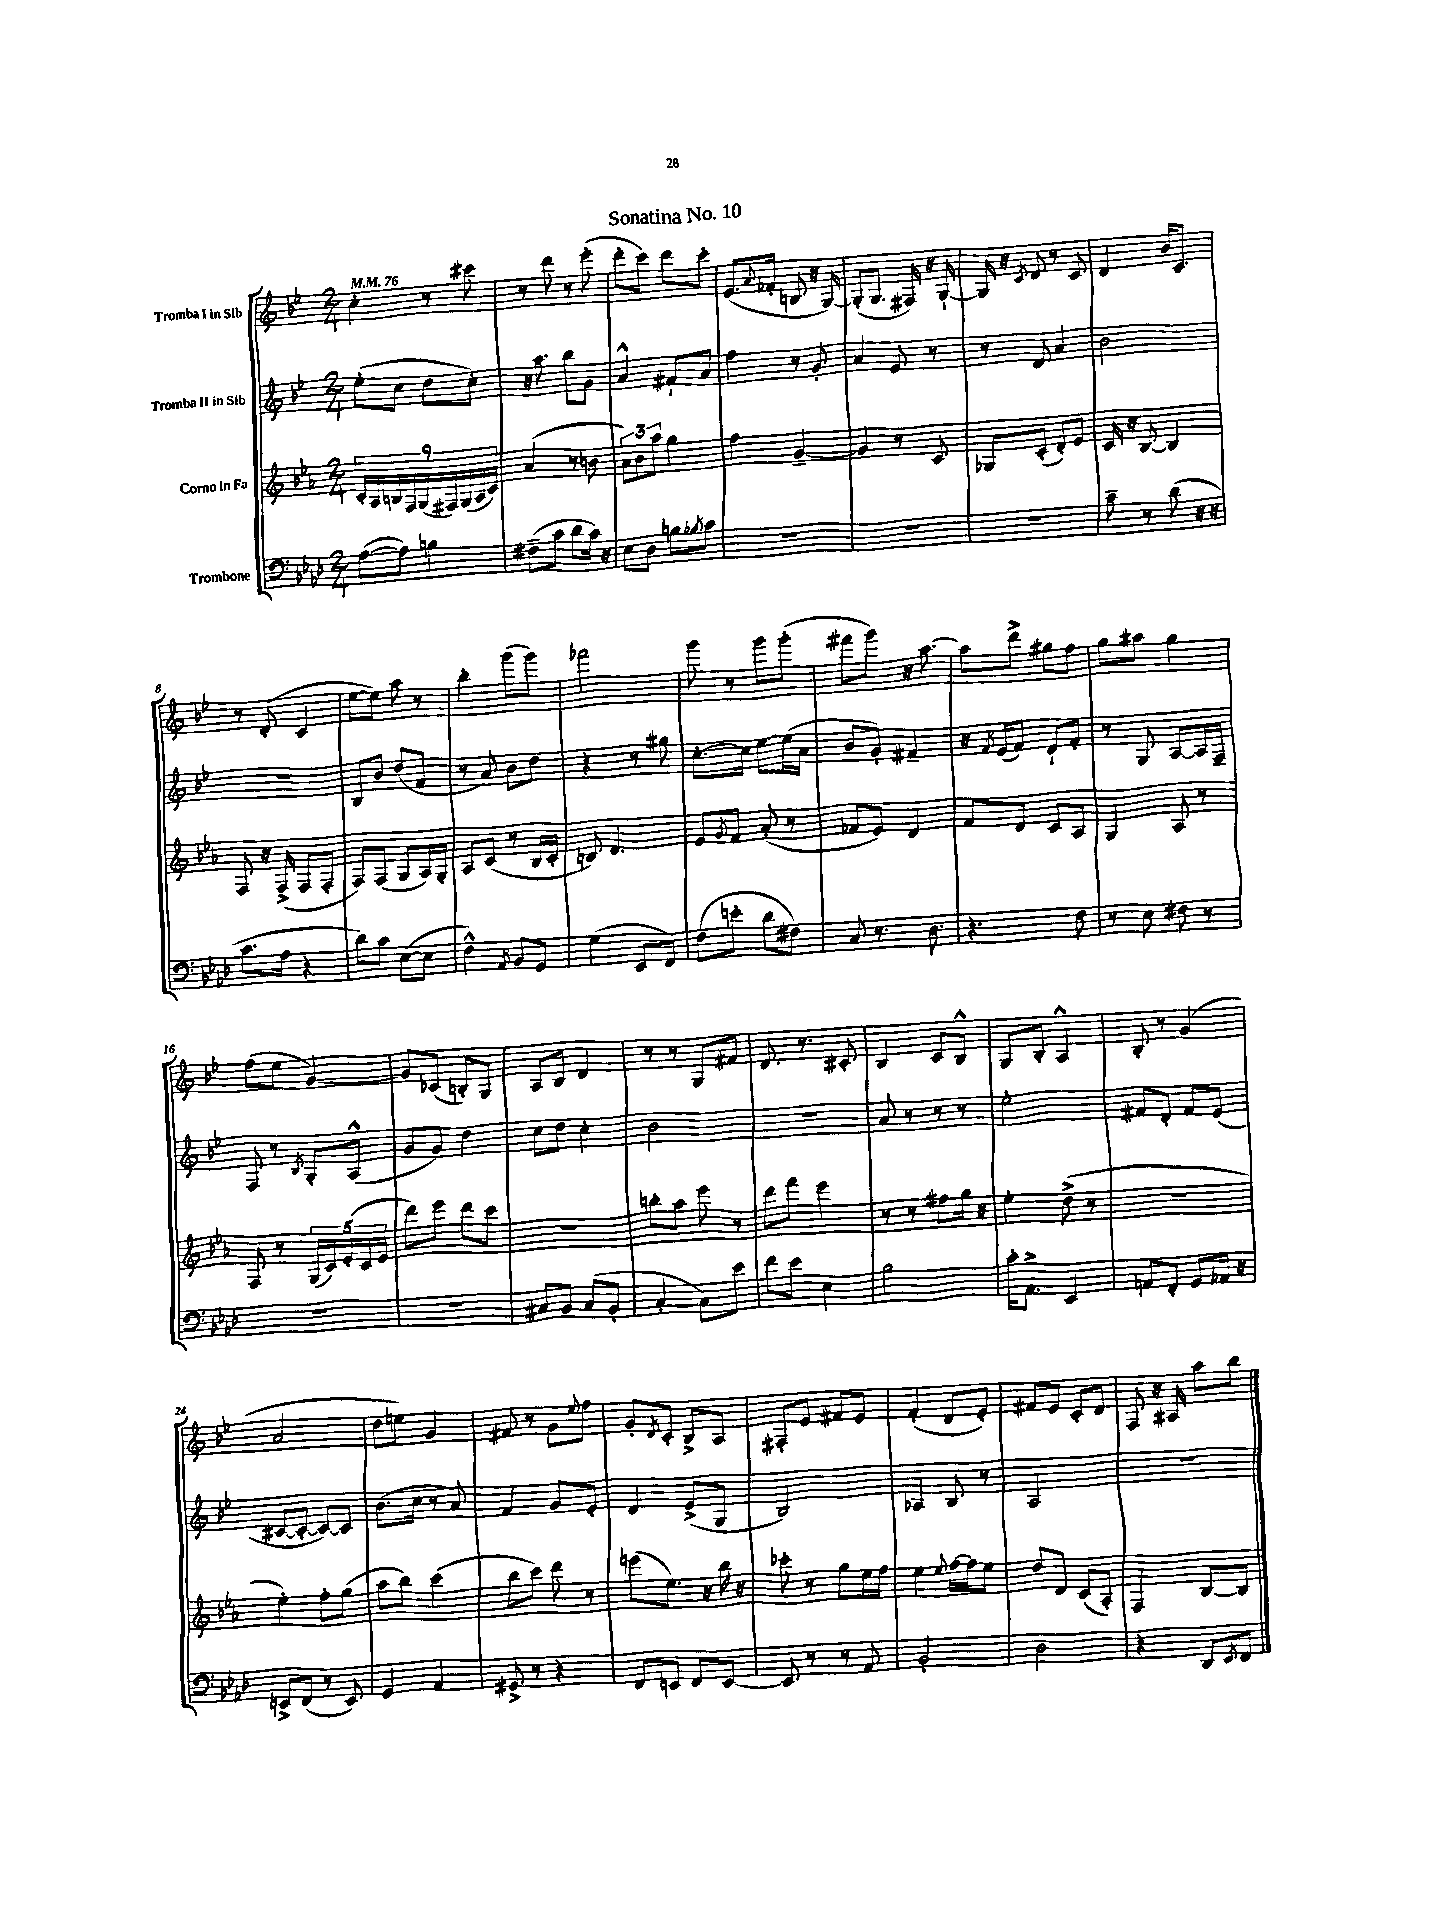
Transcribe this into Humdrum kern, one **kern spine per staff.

**kern	**kern	**kern	**kern
*staff4	*staff3	*staff2	*staff1
*clefF4	*clefG2	*clefG2	*clefG2
*k[b-e-a-d-]	*k[b-e-a-]	*k[b-e-]	*k[b-e-]
*M2/4	*M2/4	*M2/4	*M2/4
*MM76	*MM76	*MM76	*MM76
([8A-	18c'	(8ee-'	4cc'
.	18A-	.	.
.	18B	.	.
8A-])	.	8cc	.
.	18F	.	.
.	(18G	.	.
4B	.	8dd	8r
.	18F#)	.	.
.	(18G	.	.
.	.	8cc')	8ccc#
.	18A-	.	.
.	18c)	.	.
=	=	=	=
(8F#~	(4a-	16r	8r
.	.	8.aa	.
8c	.	.	8ddd
8d-	8r	8bb-	8r
16c)	8b	8g	(8eee-'
16r	.	.	.
=	=	=	=
8E-	12a-)	4a^^	8ddd'
.	12b-	.	.
8D-	.	.	8ccc)
.	12aa-	.	.
8B	4gg	8f#`	8ddd
8qB-	.	.	.
8c	.	8a	8ccc'
=	=	=	=
2r	4ff	4ff	(8.e-
.	.	.	8qqa
.	.	.	16f-'
.	[4g~	8r	8B
.	.	8g'	16r
.	.	.	[16G)
=	=	=	=
2r	4g]	4a	(8G']
.	.	.	8.G
.	8r	8e-	.
.	.	.	16F#)
.	8c	8r	16r
.	.	.	[16G`
=	=	=	=
2r	8G-	8r	16G]
.	.	.	16r
.	.	.	8qc
.	(8c'	8d	8d
.	8d')	4a	8r
.	8e-	.	8c
=	=	=	=
8c~	16c	2b-	4d
.	16r	.	.
8r	[8B-	.	.
(8d-	4B-]	.	16b-
.	.	.	8.c
16r	.	.	.
16r	.	.	.
=	=	=	=
8.c	8F	2r	8r
.	16r	.	(8d'
16A-	(16F^	.	.
4r	8F	.	4c
.	8F'	.	.
=	=	=	=
8d-)	8F)	8B-	[8ee-
8c	(8F	8b-	8ee-])
([8E-	8G	(8dd	8aa
8E-]	16A-)	8f	8r
.	16G'	.	.
=	=	=	=
4F^^)	8A-	8r	4bb-'
.	(8c	8a)	.
8qAA-	.	.	.
8BB-	8r	8b-	(8ggg
8GG	16B-	8dd	8ggg)
.	16c'	.	.
=	=	=	=
(4G	8B)	4r	2fff-
.	4.d	.	.
8EE-	.	8r	.
8FF)	.	8gg#	.
=	=	=	=
(8F	8e-	[8.cc'	8ggg
.	8qg	.	.
8e'	8f	.	8r
.	.	16cc]	.
8d-	(8a-'	[8ee-	8ggg
8F#)	8r	(16ee-]	(8ggg'
.	.	16a	.
=	=	=	=
8C	8f-	8b-	8fff#
8.r	8e-)	8g')	8ggg)
.	4d	4f#~	16r
8.D-	.	.	[8.aa
=	=	=	=
4.r	8f	16r	8aa]
.	.	8qf	.
.	.	(16e-	.
.	8d	8f)	8ddd^
.	8c	8d`	8gg#
8F	8A-	8f'	8ff
=	=	=	=
8r	4G	8r	8gg
8E-	.	8G	8aa#
8F#	8A-	[8A	4gg
8r	8r	16A]	.
.	.	16F~	.
=	=	=	=
2r	8F	8F	(8ff
.	8r	8r	8ee-
.	.	8qB-	.
.	(20G	8G'	[4g)
.	20c)	.	.
.	(20e-'	.	.
.	.	(8A^^	.
.	20c	.	.
.	20e-	.	.
=	=	=	=
2r	8ddd)	8g	8g]
.	8eee-	8g)	(8c-
.	8ddd	4dd	8B')
.	8ccc	.	8G
=	=	=	=
8C#	2r	8cc	8A
8BB-	.	8dd	8B-
(8C#	.	4cc'	4d
8BB-'	.	.	.
=	=	=	=
[4C'	8bb'	2b-	8r
.	8aa-	.	8r
8C])	8eee-	.	8G
8e-	8r	.	8f#
=	=	=	=
8f	8ddd	2r	8.d
8e-	8fff	.	.
.	.	.	8.r
4E-	4eee-	.	.
.	.	.	8c#'
=	=	=	=
2B-	8r	8a	4B-
.	8r	8r	.
.	8ff#	8r	8c
.	16gg	8r	8B-^^
.	16r	.	.
=	=	=	=
16c'	4ee-'	2ee-'	8G
8.AA-^	.	.	.
.	.	.	8B-'
4EE-	(8dd^	.	4A^^
.	8r	.	.
=	=	=	=
8AA	2r	8f#	8B-'
8FF'	.	8d'	8r
8GG	.	8f#	(4g
16AA-	.	(8e-	.
16r	.	.	.
=	=	=	=
8EE^	4ee-')	[8c#	2a
(8FF	.	8c#'_	.
8r	8ff'	8c#_)	.
8EE)	(8gg	8c#]	.
=	=	=	=
4GG	8aa-	(8.b-	8dd
.	8bb-)	.	8ee)
.	.	16cc	.
4AA-	(4ccc	8r	4g
.	.	8a)	.
=	=	=	=
8GG#^	8bb-	4f	8f#
8r	8ccc)	.	8r
4r	8ddd	8g	8g
.	.	.	8qqee-
.	8r	8e-'	8ff
=	=	=	=
8FF	(8eee	4d	8g'
.	.	.	8qd
8EE	8.ee-)	.	8c'
8FF	.	(8e-^	8B-^
.	16r	.	.
[8EE	16bb-	8G	8A
.	16r	.	.
=	=	=	=
8EE]	8ccc-'	2B-)	8F#'
8r	8r	.	8e-
8r	8gg	.	8f#
8AA-	16ee-	.	8e-
.	16ff	.	.
=	=	=	=
2BB-'	4ee-	4A-	(4f'
.	8qqee-	.	.
.	[16ff	8B-	8d
.	16ff]	.	.
.	8ee-	8r	8e-')
=	=	=	=
2D-	8dd	2A	8f#
.	8d	.	8e-
.	(8c	.	8c'
.	8A-')	.	8d
=	=	=	=
4r	4F	2r	8F
.	.	.	16r
.	.	.	16A#
8DD-	[8B-	.	8aa
8qEE-	.	.	.
8FF	8B-]	.	8bb-
==	==	==	==
*-	*-	*-	*-
